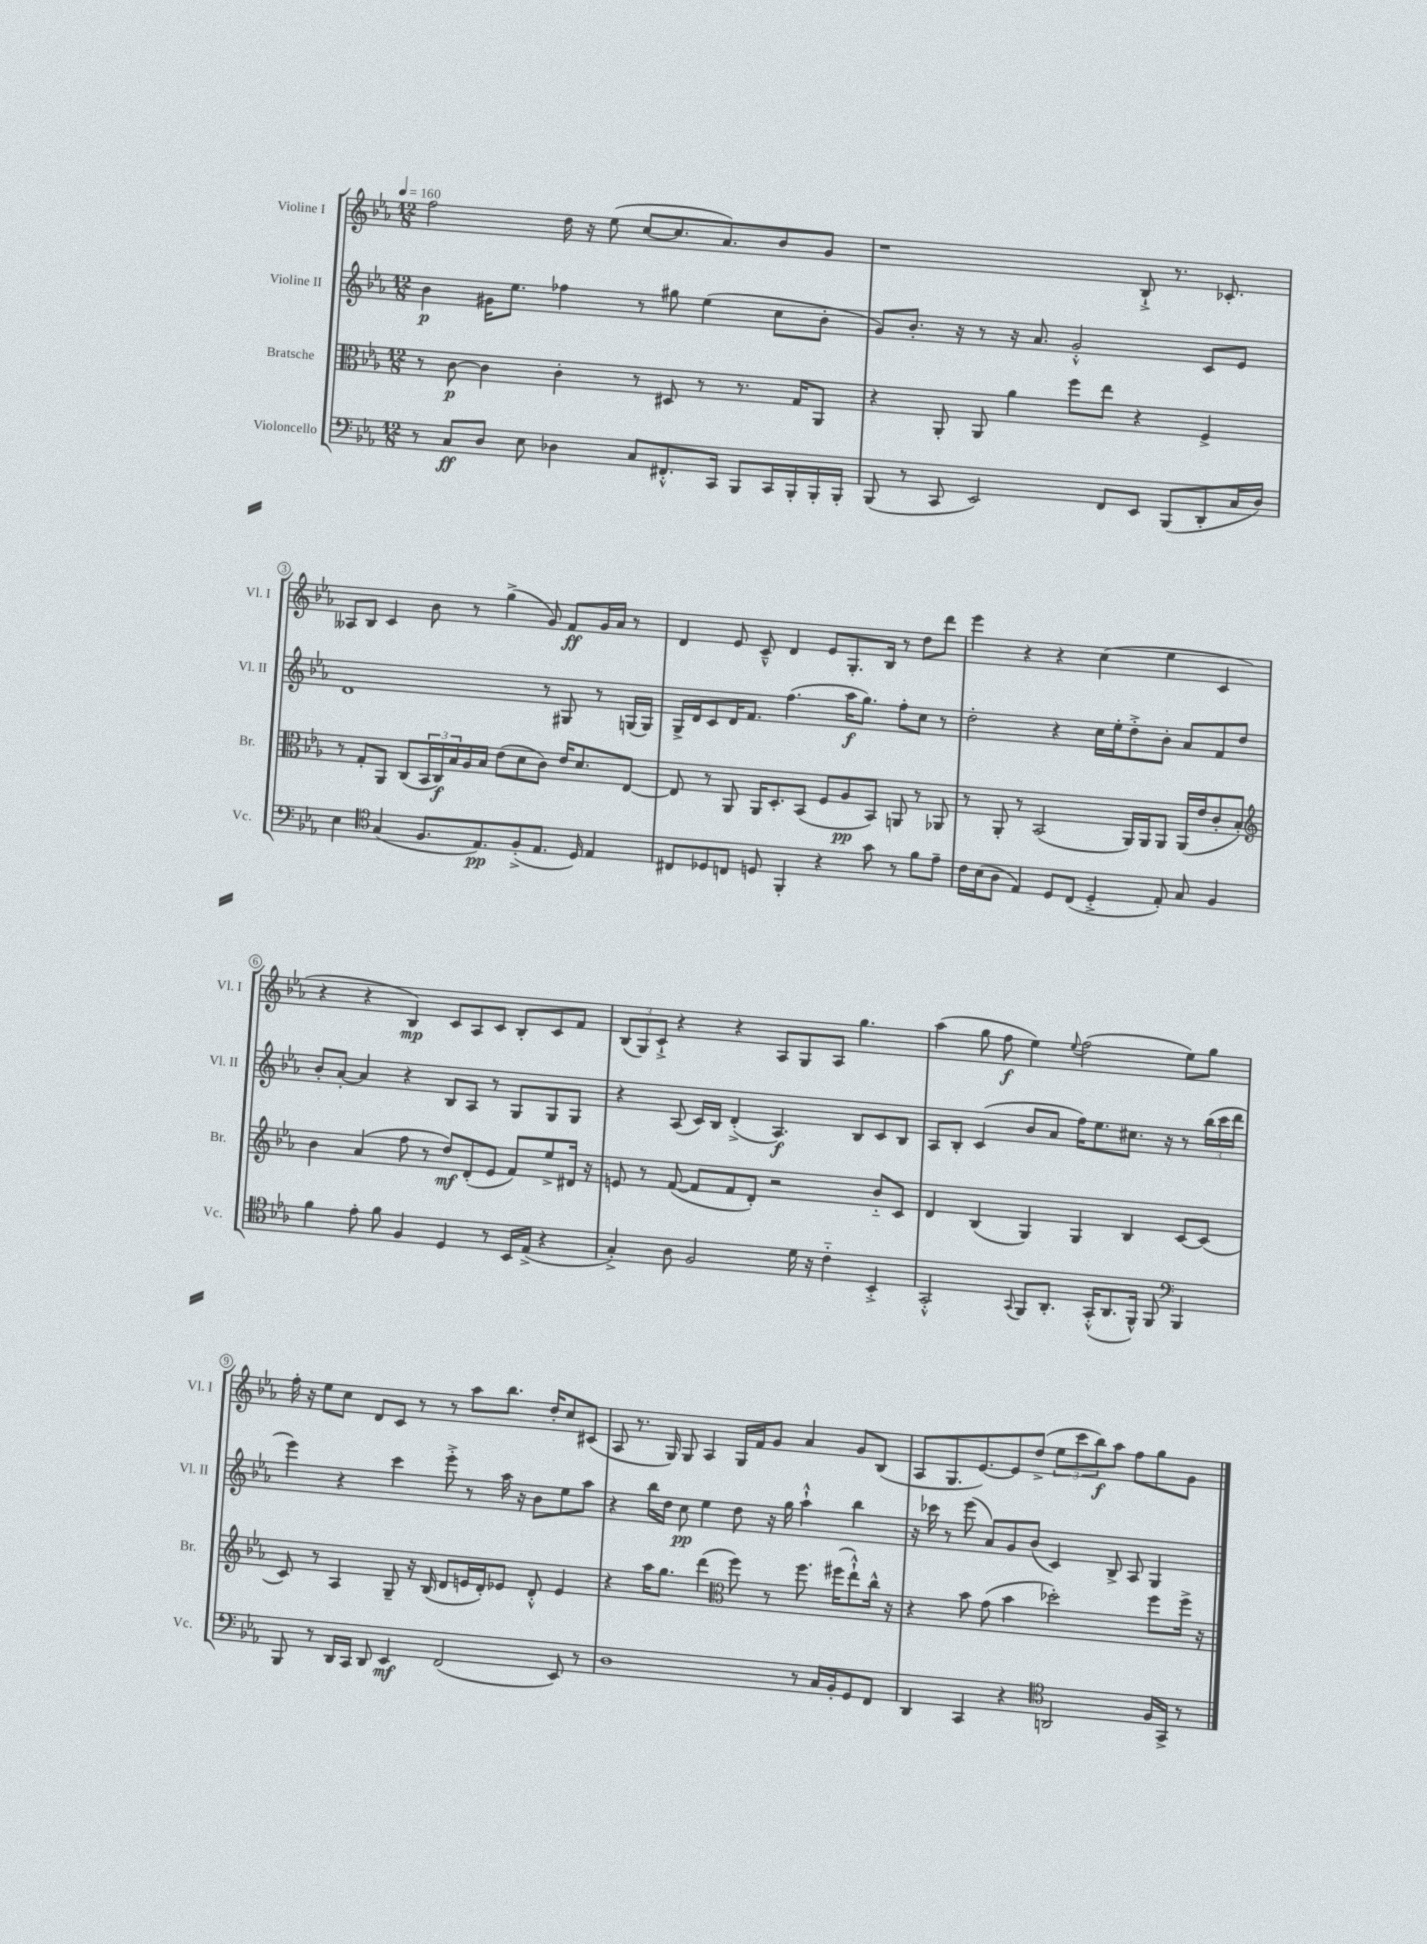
<<
\new StaffGroup <<
\new Staff = "s0" \with { instrumentName = "Violine I" shortInstrumentName = "Vl. I" } {
    \clef treble \key ees \major \numericTimeSignature \time 12/8 \tempo 4 = 160
    f''2 d''16 r16 ees''8( c''8~ c''8. aes'8.) bes'8 g'8 |
    r1 bes8-!-> r8. ces'8.-. |
    aeses8 bes8 c'4 bes'8 r8 g''4->( g'8) f'8\ff g'16 aes'16 r8 |
    d'4 ees'8 c'8---^ d'4 ees'8 g8.-. bes16 r8 d''8 d'''8 |
    ees'''4 r4 r4 c''4( ees''4 c'4 |
    r4 r4 bes4\mp) c'8 aes8 c'8 bes8-. c'8 f'8 |
    \tuplet 3/2 { bes8( g8) c'8-!-> } r4 r4 aes8 g8 aes8 g''4. |
    aes''4( g''8 f''8\f ees''4) \appoggiatura { ees''8 } f''2( ees''8) g''8 |
    f''16-. r16 ees''8 c''8 d'8 c'8 r8 r8 aes''8 bes''8. d''16-. c''8 cis'8( |
    aes8 r8. g16) g8 aes4 g16 f'16 g'8 aes'4 g'8 bes8( |
    aes8 g8. ees'8.~) ees'8 d''8->( \tuplet 3/2 { ees''8 c'''8 bes''8\f) } aes''8 f''8 g''8 g'8 \bar "|." |
}
\new Staff = "s1" \with { instrumentName = "Violine II" shortInstrumentName = "Vl. II" } {
    \clef treble \key ees \major \numericTimeSignature \time 12/8
    bes'4\p gis'16 ees''8. fes''4 r8 gis''8 ees''4( c''8 bes'8-. |
    g'8) bes'8.-. r16 r8 r16 aes'8. g'2-.-^ c'8 ees'8 |
    d'1 r8 gis8 r8 g16( g16) |
    g16-> d'16 c'8 d'16 f'8. f''4.( aes''16\f g''8.) f''8-. c''8 r8 |
    d''2-. r4 c''16 ees''16-. d''8-.-> bes'8-. aes'8 f'8 d''8 |
    bes'8-. aes'8~-. aes'4 r4 bes8 aes8 r8 g8 g8 g8 |
    r4 aes8( c'16) bes16 d'4-.->( aes4.\f) bes8 c'8 bes8 |
    aes8 bes8-. c'4( bes'8 aes'8 f''16) ees''8. cis''8. r16 r8 \tuplet 3/2 { bes''16( c'''16 d'''16 } |
    ees'''4) r4 c'''4 ees'''8-.-> r8 aes''16 r16 bes'8 ees''8 aes''8 |
    r4 bes''16 d''16 c''8\pp ees''4 d''8 r16 g''16 aes''4-!-^ bes''4 |
    r16 ces'''16 r8 ees'''8( aes'8) g'8 bes'8( c'4) bes8-> aes8 g4 \bar "|." |
}
\new Staff = "s2" \with { instrumentName = "Bratsche" shortInstrumentName = "Br." } {
    \clef alto \key ees \major \numericTimeSignature \time 12/8
    r8 c'8~\p c'4 c'4-. r8 dis8 r8 r8. g16 aes,8 |
    r4 aes,8-. aes,8 aes'4 f''8 ees''8 r4 f4-> |
    r8 g8-. aes,8 c8( \tuplet 3/2 { bes,16 c16\f) bes16 } aes16 bes16 ees'8( d'8 c'8) ees'16 d'8. ees8~ |
    ees8 r8 aes,8 aes,16 d8.-. bes,8( f8 aes8\pp bes,8) a,8 r8 aes,8 |
    r8 aes,8-. r8 bes,2( aes,16) aes,16 aes,8 aes,16( ees'16 c'8-. bes8-.) |
    \clef treble bes'4 aes'4( f''8 r8 d''8\mf) d'8-.( ees'8 f'8) ees''8-> dis'16 r16 |
    e'8 r8 f'8~( f'8 f'8 d'8-.) r2 bes'8-_ c'8 |
    d'4 bes4( g4) g4 bes4 c'8~ c'8( |
    c'8) r8 aes4 g8-- r16 bes16( d'8 e'16 d'16-.) ees'8 d'8-.-^ ees'4 |
    r4 aes''16 g''8. d'''4( \clef alto f''8) r8 f''8. fis''16( ees''8-!-^) c''16-^ r16 |
    r4 bes'8 g'8( bes'4 des''2-.) f''8 f''16-> r16 \bar "|." |
}
\new Staff = "s3" \with { instrumentName = "Violoncello" shortInstrumentName = "Vc." } {
    \clef bass \key ees \major \numericTimeSignature \time 12/8
    r8 c8\ff d8 ees8 des4 c8 fis,8.-.-^ c,16 bes,,8 c,16 bes,,16-. bes,,16-. bes,,16-. |
    bes,,8( r8 c,8 ees,2) f,8 ees,8 bes,,8( d,8-. c16 d16) |
    ees4 \clef tenor g4( f8. ees8.\pp) f8-.->( ees8. d16) ees4 |
    cis8 des8 c8 d8 f,4-. r4 g'8 r8 f'8 ees'8-- |
    c'16 bes16( aes8 ees4) d8 c8( d4-.-> ees8-.) g8 f4 |
    f'4 ees'8-. f'8 f4 d4 r8 bes,16 ees16->( r4 |
    g4-.->) aes8 f2 d'16 r16 c'4-_ bes,4-.-> |
    g,2-.-^ \appoggiatura { g,8 } f,8 aes,8.-. g,16-.-^( aes,8. f,16-^) f,8 \clef bass bes,,4 |
    bes,,8 r8 d,16 c,16 d,8 ees,4\mf f,2( ees,8) r8 |
    d1 r8 c16 bes,16-. g,8 f,8 |
    d,4 c,4 r4 \clef tenor a,2 f16 g,16-> r8 \bar "|." |
}
>>
>>
\layout { \context { \Score \override BarNumber.stencil = #(make-stencil-circler 0.1 0.3 ly:text-interface::print) } }
